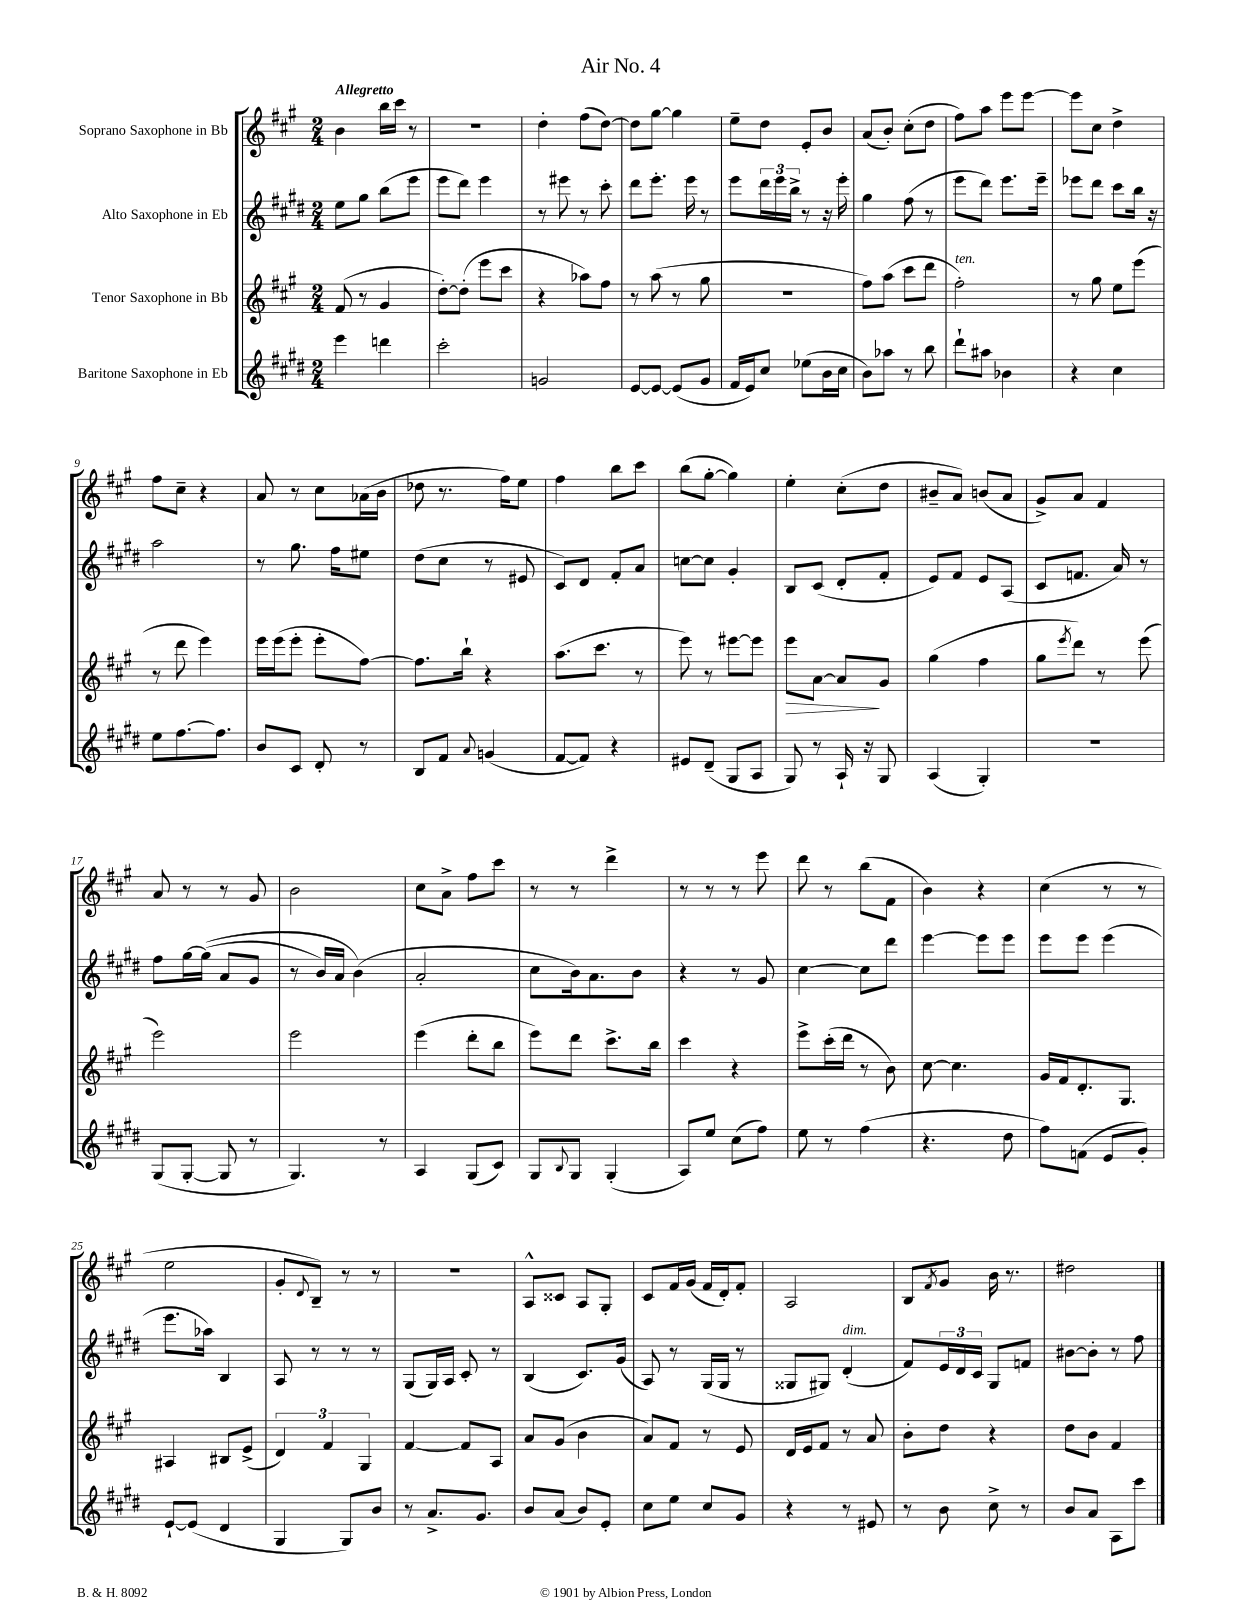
\header { title = "Air No. 4" }
<<
\new StaffGroup <<
\new Staff = "s0" \with { instrumentName = "Soprano Saxophone in Bb" } {
    \clef treble \key a \major \numericTimeSignature \time 2/4 \tempo "Allegretto"
    b'4 b''16 cis'''16 r8 |
    R2 |
    d''4-. fis''8( d''8~) |
    d''8 gis''8~ gis''4 |
    e''8-- d''8 e'8-. b'8 |
    a'8( b'8-.) cis''8-.( d''8 |
    fis''8) a''8 e'''8 e'''8~ |
    e'''8 cis''8 d''4-> |
    fis''8 cis''8-- r4 |
    a'8 r8 cis''8 aes'16( b'16 |
    des''8 r8. fis''16) e''8 |
    fis''4 b''8 cis'''8 |
    b''8( gis''8~-. gis''4) |
    e''4-. cis''8-.( d''8 |
    bis'8-- a'8) b'8( a'8 |
    gis'8->) a'8 fis'4 |
    a'8 r8 r8 gis'8 |
    b'2 |
    cis''8 a'8-> fis''8 cis'''8 |
    r8 r8 d'''4-> |
    r8 r8 r8 e'''8 |
    d'''8 r8 b''8( fis'8 |
    b'4) r4 |
    cis''4( r8 r8 |
    e''2 |
    gis'8-. \appoggiatura { d'8 } b8--) r8 r8 |
    R2 |
    a8-^ cisis'8 a8 gis8-. |
    cis'8 fis'16 gis'16( fis'16 d'16-.) fis'8-. |
    a2 |
    b8 \acciaccatura { fis'8 } gis'8 b'16 r8. |
    dis''2 \bar "|." |
}
\new Staff = "s1" \with { instrumentName = "Alto Saxophone in Eb" } {
    \clef treble \key e \major \numericTimeSignature \time 2/4
    e''8 gis''8 b''8( e'''8 |
    e'''8 dis'''8) e'''4 |
    r8 eis'''8 r8 cis'''8-. |
    dis'''8 e'''8.-. e'''16 r8 |
    e'''8 \tuplet 3/2 { dis'''16 e'''16 b''16-> } r8 r16 e'''16-. |
    gis''4 fis''8( r8 |
    e'''8 dis'''8) e'''8. e'''16-- |
    ees'''8 dis'''8 cis'''8 b''16 r16 |
    a''2 |
    r8 gis''8. fis''16 eis''8 |
    dis''8( cis''8 r8 eis'8 |
    cis'8) dis'8 fis'8-. a'8 |
    c''8~ c''8 gis'4-. |
    b8 cis'8( dis'8-. fis'8-. |
    e'8) fis'8 e'8 a8( |
    cis'8 f'8. a'16) r8 |
    fis''8 gis''16~ gis''16(\( a'8 gis'8 |
    r8 b'16) a'16 b'4(\) |
    a'2-. |
    cis''8 b'16) a'8. b'8 |
    r4 r8 gis'8 |
    cis''4~ cis''8 dis'''8 |
    e'''4~ e'''8 e'''8 |
    e'''8 e'''8 e'''4( |
    e'''8. aes''16) b4 |
    a8 r8 r8 r8 |
    gis8( gis16) a16 cis'8-. r8 |
    b4( cis'8.) gis'16( |
    a8) r8 gis16( gis16 r8 |
    gisis8 gis8) dis'4-.^\markup { \italic "dim." }( |
    fis'8) \tuplet 3/2 { e'16 dis'16 cis'16 } gis8 f'8 |
    bis'8~ bis'8-. r8 fis''8 \bar "|." |
}
\new Staff = "s2" \with { instrumentName = "Tenor Saxophone in Bb" } {
    \clef treble \key a \major \numericTimeSignature \time 2/4
    fis'8( r8 gis'4 |
    d''8~-.) d''8-.( e'''8 cis'''8 |
    r4 aes''8) fis''8 |
    r8 a''8( r8 gis''8 |
    R2 |
    fis''8) a''8( cis'''8 d'''8 |
    fis''2-.^\markup { \italic "ten." }) |
    r8 gis''8 e''8 e'''8( |
    r8 d'''8 e'''4) |
    e'''16 e'''16( e'''8-. e'''8-. fis''8~) |
    fis''8. b''16-! r4 |
    a''8.( cis'''8. r8 |
    e'''8) r8 eis'''8~ eis'''8 |
    e'''8\> a'8~ a'8\! gis'8 |
    gis''4( fis''4 |
    gis''8 \acciaccatura { e'''8 } d'''8) r8 e'''8( |
    e'''2) |
    e'''2 |
    e'''4( d'''8-. b''8 |
    e'''8) d'''8 cis'''8.-> b''16 |
    cis'''4 r4 |
    e'''8-> cis'''16-.( d'''16 r8 b'8) |
    cis''8~ cis''4. |
    gis'16 fis'16 d'8.-. gis8. |
    ais4 bis8 e'8->( |
    \tuplet 3/2 { d'4) fis'4 gis4 } |
    fis'4~ fis'8 a8 |
    a'8 gis'8( b'4 |
    a'8) fis'8 r8 e'8 |
    d'16 e'16 fis'8 r8 a'8 |
    b'8-. d''8 r4 |
    d''8 b'8 fis'4 \bar "|." |
}
\new Staff = "s3" \with { instrumentName = "Baritone Saxophone in Eb" } {
    \clef treble \key e \major \numericTimeSignature \time 2/4
    e'''4 d'''4 |
    cis'''2-. |
    g'2 |
    e'8~ e'8~ e'8( gis'8 |
    fis'16 e'16) cis''8 ees''8( b'16 cis''16 |
    b'8) aes''8 r8 b''8 |
    dis'''8-! ais''8 bes'4 |
    r4 cis''4 |
    e''8 fis''8.~ fis''8. |
    b'8 cis'8 dis'8-. r8 |
    b8 fis'8 \appoggiatura { a'8 } g'4( |
    fis'8~ fis'8) r4 |
    eis'8 dis'8--( gis8 a8 |
    gis8) r8 a16-! r16 gis8 |
    a4( gis4-.) |
    r2 |
    gis8( gis8~-. gis8 r8 |
    gis4.) r8 |
    a4 gis8( cis'8) |
    gis8 \appoggiatura { b8 } gis8 gis4-.( |
    a8) e''8 cis''8( fis''8) |
    e''8 r8 fis''4( |
    r4. dis''8 |
    fis''8) f'8( e'8 gis'8-.) |
    e'8~-! e'8( dis'4 |
    gis4 gis8) b'8 |
    r8 a'8.-> gis'8. |
    b'8 a'8( b'8) e'8-. |
    cis''8 e''8 cis''8 gis'8 |
    r4 r8 eis'8 |
    r8 b'8 cis''8-> r8 |
    b'8 a'8 a8 cis'''8 \bar "|." |
}
>>
>>
